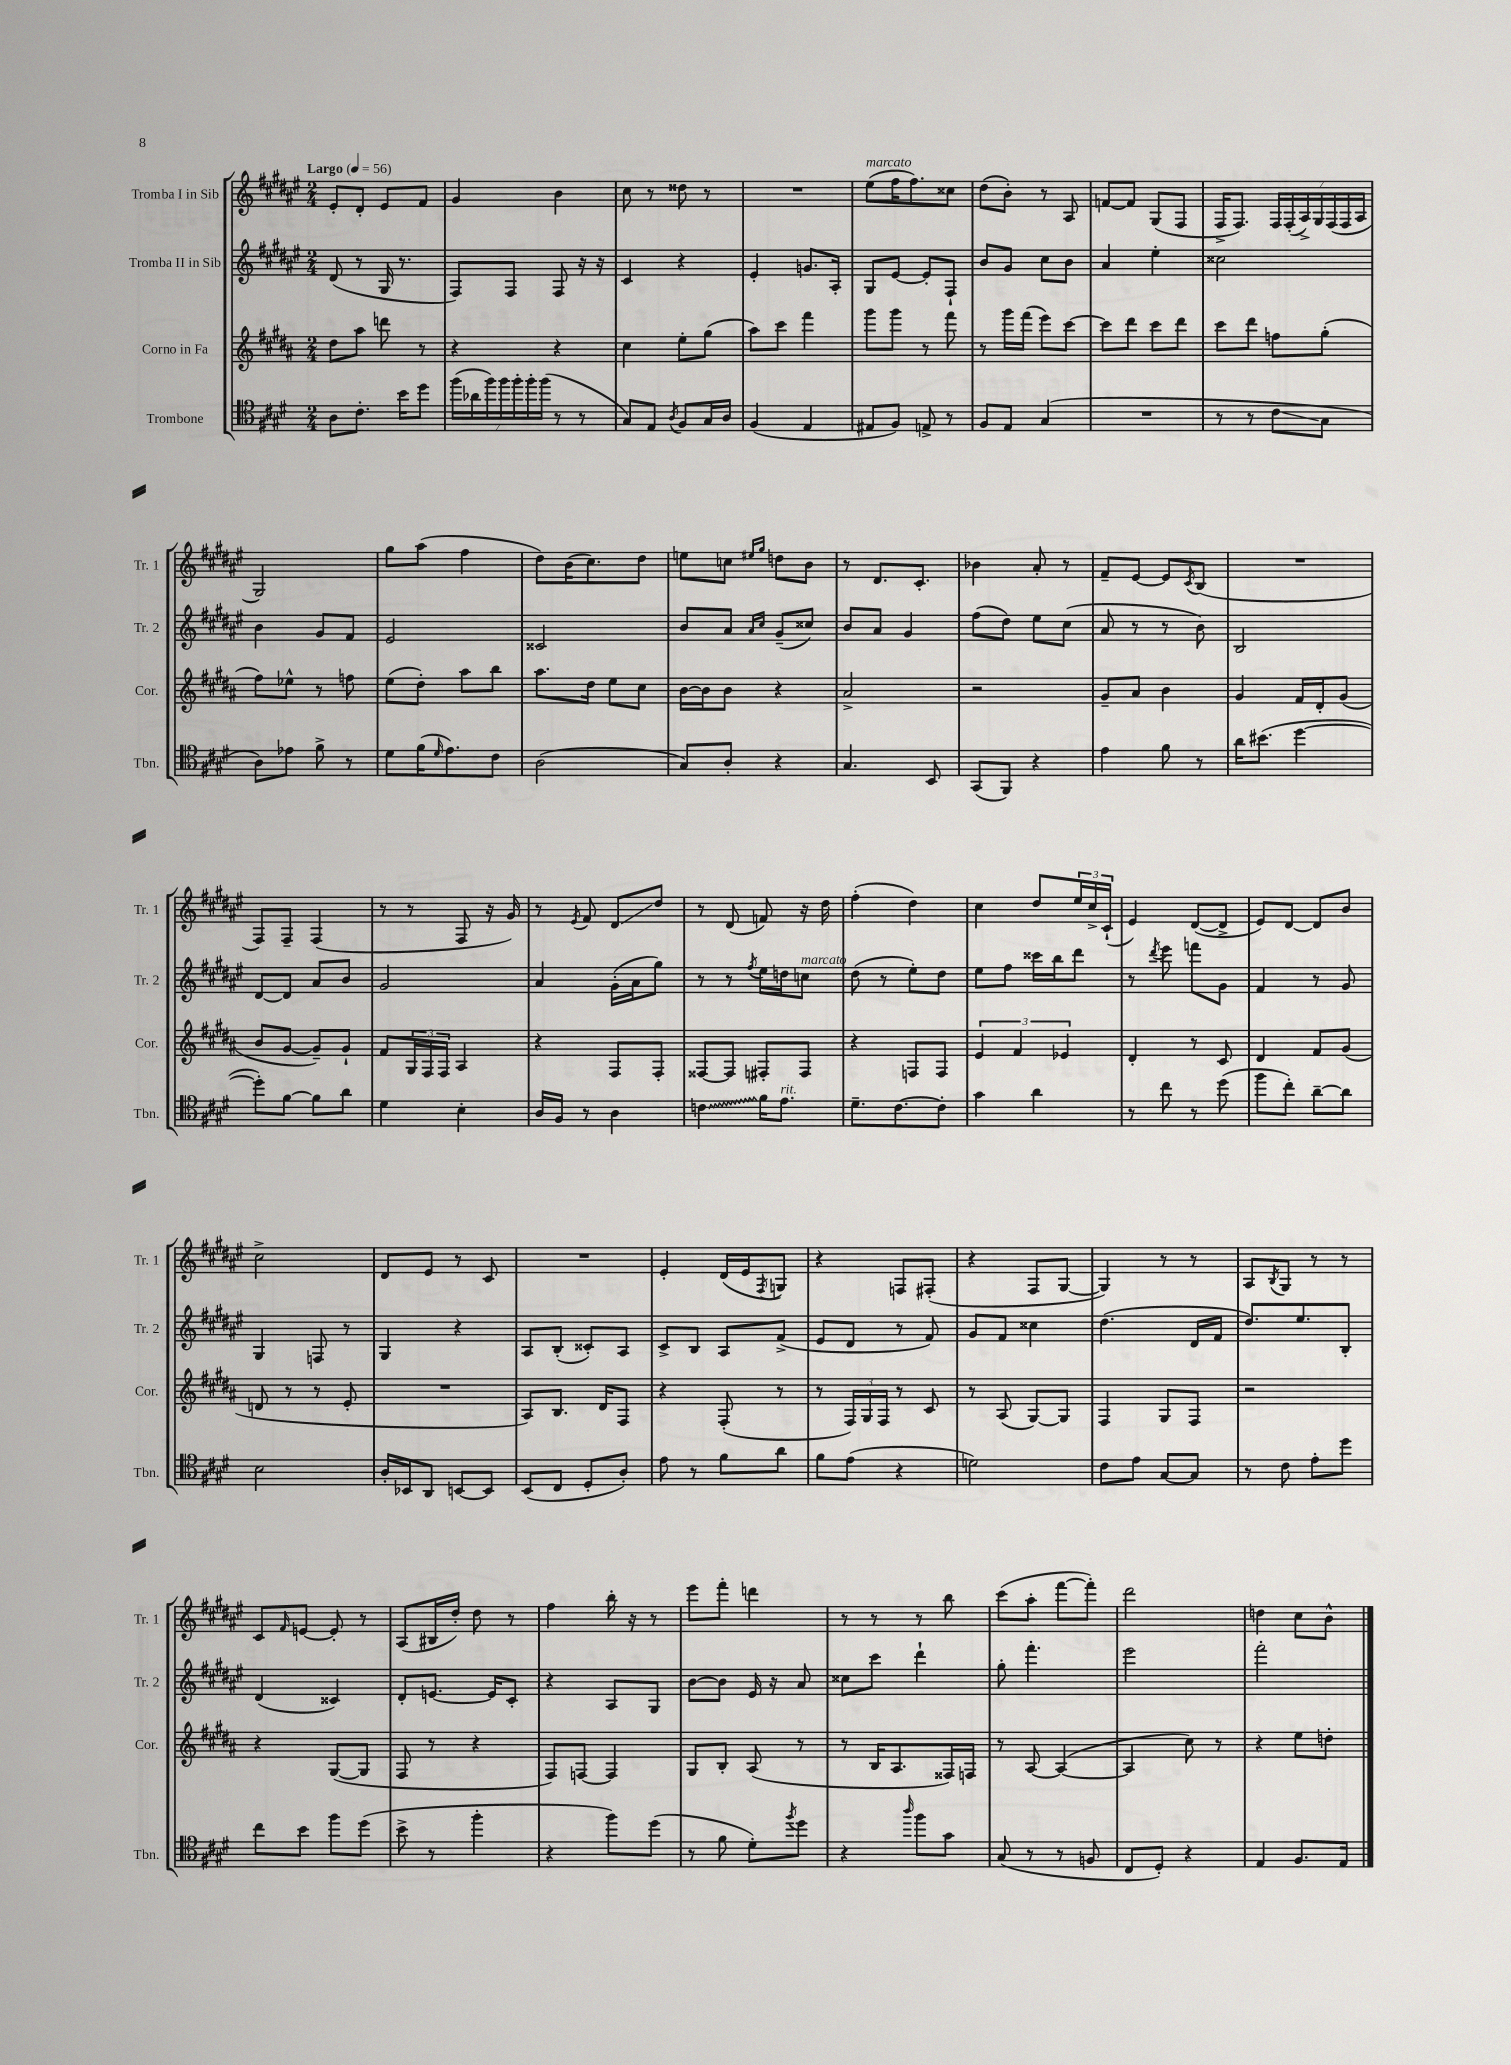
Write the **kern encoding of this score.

**kern	**kern	**kern	**kern
*staff4	*staff3	*staff2	*staff1
*clefC4	*clefG2	*clefG2	*clefG2
*k[f#c#g#d#]	*k[f#c#g#d#a#]	*k[f#c#g#d#a#e#]	*k[f#c#g#d#a#e#]
*M2/4	*M2/4	*M2/4	*M2/4
*MM56	*MM56	*MM56	*MM56
8A\L	8dd#\L	(8d#/	8e#'/L
8.c#'\J	8aa#\J	8r	8d#'/J
.	8ddd\	16G#/	8e#/L
16b\LK	.	8.r	.
8dd#\J	8r	.	8f#/J
=	=	=	=
(28ff#\LL	4r	8F#/L)	4g#/
28a-\	.	.	.
28ff#\)	.	.	.
28ff#\	.	.	.
.	.	8F#/J	.
28ff#'\	.	.	.
28ff#'\	.	.	.
(28ff#\JJ	.	.	.
8r	4r	8F#/	4b\
8r	.	16r	.
.	.	16r	.
=	=	=	=
8G#/L)	4cc#\	4c#/	8cc#\
8E/J	.	.	8r
8qA/	.	.	.
8F#/L	8ee'\L	4r	8dd##\
16G#/L	(8gg#\J	.	8r
16A/JJ	.	.	.
=	=	=	=
(4F#/	8aa#\L)	4e#'/	2r
.	8ccc#\J	.	.
4E/	4fff#\	8.g/L	.
.	.	16A#'/Jk	.
=	=	=	=
8E#/L	8ggg#\L	8G#/L	(8ee#\L
8F#/J)	8ggg#\J	[8e#/J	16ff#\K
.	.	.	8.ff#\)
8E^/	8r	8e#'/]L	.
8r	8fff#\	8F#`/J	8cc##\J
=	=	=	=
8F#/L	8r	8b/L	(8dd#\L
8E/J	16ggg#\LL	8g#/J	8b'\J)
.	(16fff#\JJ	.	.
(4G#/	8eee\L)	8cc#\L	8r
.	[8ccc#\J	8b\J	8A#/
=	=	=	=
2r	8ccc#\]L	4a#/	[8f/L
.	8ddd#\J	.	8f/]J
.	8ccc#\L	4ee#'\	(8G#/L
.	8ddd#\J	.	8F#/J
=	=	=	=
8r	8ccc#\L	2cc##\	16F#^/LK
.	.	.	8.F#/J)
8r	8ddd#\J	.	.
8c#\L	8ff\L	.	28F#/LL
.	.	.	(28F#'/
.	.	.	28A#^/)
.	.	.	28G#/
8G#\J	(8gg#'\J	.	.
.	.	.	(28F#/
.	.	.	28F#/
.	.	.	28A#/JJ
=	=	=	=
8A\L)	8ff#\L)	4b\	2G#/)
8e-\J	8ee-^^\J	.	.
8f#^\	8r	8g#/L	.
8r	8ff\	8f#/J	.
=	=	=	=
8d#\L	(8ee\L	2e#/	8gg#\L
(16f#\K	8dd#'\J)	.	(8aa#\J
16qqd#/	.	.	.
8.e\)	.	.	.
.	8aa#\L	.	4ff#\
8c#\J	8bb\J	.	.
=	=	=	=
(2A\	8.aa#\L	2c##/	8dd#\L)
.	.	.	(16b\K
.	16dd#\Jk	.	8.cc#\)
.	8ee\L	.	.
.	8cc#\J	.	8dd#\J
=	=	=	=
8G#/L)	[16b\LL	8b/L	8ee\L
.	16b\]J	.	.
8A'/J	8b\J	8a#/J	8cc\J
.	.	16qqa#/LL	16qqee#/LL
.	.	16qqcc#/JJ	16qqgg#/JJ
4r	4r	(8g#~/L	8dd\L
.	.	8cc##/J)	8b\J
=	=	=	=
4.G#/	2a#^/	8b/L	8r
.	.	8a#/J	8.d#/L
.	.	4g#/	.
.	.	.	8.c#'/J
8BB/	.	.	.
=	=	=	=
(8GG#/L	2r	(8ff#\L	4b-\
8FF#/J)	.	8dd#\J)	.
4r	.	8ee#\L	8a#'/
.	.	(8cc#\J	8r
=	=	=	=
4e\	8g#~/L	8a#/	8f#~/L
.	8a#/J	8r	[8e#/J
8f#\	4b\	8r	8e#/]L
.	.	.	8qc#/
8r	.	8b\)	(8B/J
=	=	=	=
16a\LK	4g#/	2B/	2r
(8.b#\J	.	.	.
[4dd#\	16f#/LL	.	.
.	16d#'/J	.	.
.	(8g#/J	.	.
=	=	=	=
8dd#'\]L)	8b/L	[8d#/L	8F#/L)
[8f#\J	[8g#/J	8d#/]J	8F#~/J
8f#\]L	8g#~/]L)	8a#/L	(4F#/
8a\J	8g#`/J	8b/J	.
=	=	=	=
4d#\	8f#/L	2g#/	8r
.	24G#/L	.	8r
.	24F#/	.	.
.	24F#/JJ	.	.
4B'\	4A#/	.	8F#/
.	.	.	16r
.	.	.	16g#/)
=	=	=	=
16A/LL	4r	4a#/	8r
16F#/JJ	.	.	.
.	.	.	8qe#/
8r	.	.	8f#/
4A\	8F#/L	(16g#'\LL	8d#/L
.	.	16a#\J	.
.	8F#'/J	8gg#\J)	8dd#/J
=	=	=	=
4c\	[8F##/L	8r	8r
.	8F##/]J	8r	(8d#/
.	.	8qff#/	.
16f#\LK	8F#'/L	16ee#\LL	8f/)
8.e\J	.	16dd\J	.
.	8F#/J	8cc\J	16r
.	.	.	16dd#\
=	=	=	=
8.d#~\L	4r	(8dd#\	(4ff#'\
.	.	8r	.
[8.c#\	.	.	.
.	8F/L	8ee#'\L)	4dd#\)
8c#'\]J	8F/J	8dd#\J	.
=	=	=	=
4g#\	6e/	8ee#\L	4cc#\
.	.	8ff#\J	.
.	6f#/	.	.
4a\	.	16ccc##\LL	8dd#/L
.	.	16bb\J	.
.	6e-/	.	.
.	.	8ddd#\J	24ee#/L
.	.	.	24cc#^/
.	.	.	(24c#`/JJ
=	=	=	=
8r	4d#'/	8r	4e#/)
.	.	8qddd#/	.
8cc#\	.	8eee#\	.
8r	8r	8fff\L	([8d#/L
(8dd#\	8c#/	8g#\J	8d#^/]J
=	=	=	=
8ff#\L	4d#/	4f#/	8e#/L)
8cc#'\J)	.	.	[8d#/J
[8a~\L	8f#/L	8r	8d#/]L
8a\]J	(8g#/J	8g#/	8b/J
=	=	=	=
2B\	8d/	4G#/	2cc#^\
.	8r	.	.
.	8r	8F/	.
.	8e'/	8r	.
=	=	=	=
16A'/LL	2r	4G#/	8d#/L
16BB-/J	.	.	.
8AA/J	.	.	8e#/J
[8BB/L	.	4r	8r
8BB/]J	.	.	8c#/
=	=	=	=
(8BB/L	8A#/L)	8A#/L	2r
8C#/J	8.B/J	(8B'/J	.
8D#'/L	.	8c##'/L)	.
.	16d#/LK	.	.
8A'/J)	8F#/J	8A#/J	.
=	=	=	=
8e\	4r	8c#^/L	4e#'/
8r	.	8B/J	.
8f#\L	(8F#'/	8A#/L	(16d#/LL
.	.	.	16e#/J
.	.	.	8qF#/
8a\J	8r	(8f#^/J	8G/J)
=	=	=	=
8f#\L	8r	8e#/L	4r
(8e\J	24F#/LL)	8d#/J	.
.	24G#/	.	.
.	24F#/JJ	.	.
4r	8r	8r	8F/L
.	8c#/	8f#/)	(8F#'/J
=	=	=	=
2d\)	8r	8g#/L	4r
.	(8A#/	8f#/J	.
.	[8G#/L)	4cc##\	8F#/L
.	8G#/]J	.	[8G#/J
=	=	=	=
8c#\L	4F#/	(4.dd#\	4G#/])
8e\J	.	.	.
[8G#/L	8G#/L	.	8r
8G#/]J	8F#/J	16d#/LL	8r
.	.	16f#/JJ	.
=	=	=	=
8r	2r	8.dd#/L)	8A#/L
.	.	.	8qB/
8c#\	.	.	8G#/J
.	.	8.ee#/	.
8e'\L	.	.	8r
8dd#\J	.	8B'/J	8r
=	=	=	=
8cc#\L	4r	(4d#/	8c#/L
.	.	.	16qqf#/
8b\J	.	.	[8e/J
8ff#\L	([8G#/L	4c##/)	8e'/]
(8dd#\J	8G#/]J	.	8r
=	=	=	=
8b^\	8F#/	8d#'/L	(8A#/L
8r	8r	[8.e/J	16B#/L
.	.	.	16dd#'/JJ)
4ff#'\	4r	.	8dd#\
.	.	16e/]LK	.
.	.	8c#'/J	8r
=	=	=	=
4r	8F#/L)	4r	4ff#\
.	[8F/J	.	.
8ff#\L)	4F/]	8A#/L	16bb'\
.	.	.	16r
(8dd#\J	.	8G#/J	8r
=	=	=	=
8r	8G#/L	[8b\L	8eee#\L
8f#\	8B'/J	8b\]J	8fff#'\J
8d#'\L)	(8A#/	16e#/	4ddd\
.	.	16r	.
8qff#/	.	.	.
8dd#\J	8r	8a#/	.
=	=	=	=
4r	8r	8cc##\L	8r
.	16B/LK	8ccc#\J	8r
.	8.A#/	.	.
16qqaa/	.	.	.
8ff#\L	.	4ddd#`\	8r
8g#\J	16F##/L)	.	8bb\
.	16F/JJ	.	.
=	=	=	=
(8G#/	8r	8gg#'\	(8ccc#\L
8r	[8A#/	4.fff#'\	8aa#'\J
8r	(4A#/_	.	[8fff#\L
8F/	.	.	8fff#'\]J)
=	=	=	=
8C#/L	4A#/]	2eee#\	2ddd#\
8D#'/J)	.	.	.
4r	8cc#\)	.	.
.	8r	.	.
=	=	=	=
4E/	4r	2fff#'\	4dd\
8.F#/L	8ee\L	.	8cc#\L
.	8dd'\J	.	8b^^\J
16E/Jk	.	.	.
==	==	==	==
*-	*-	*-	*-
